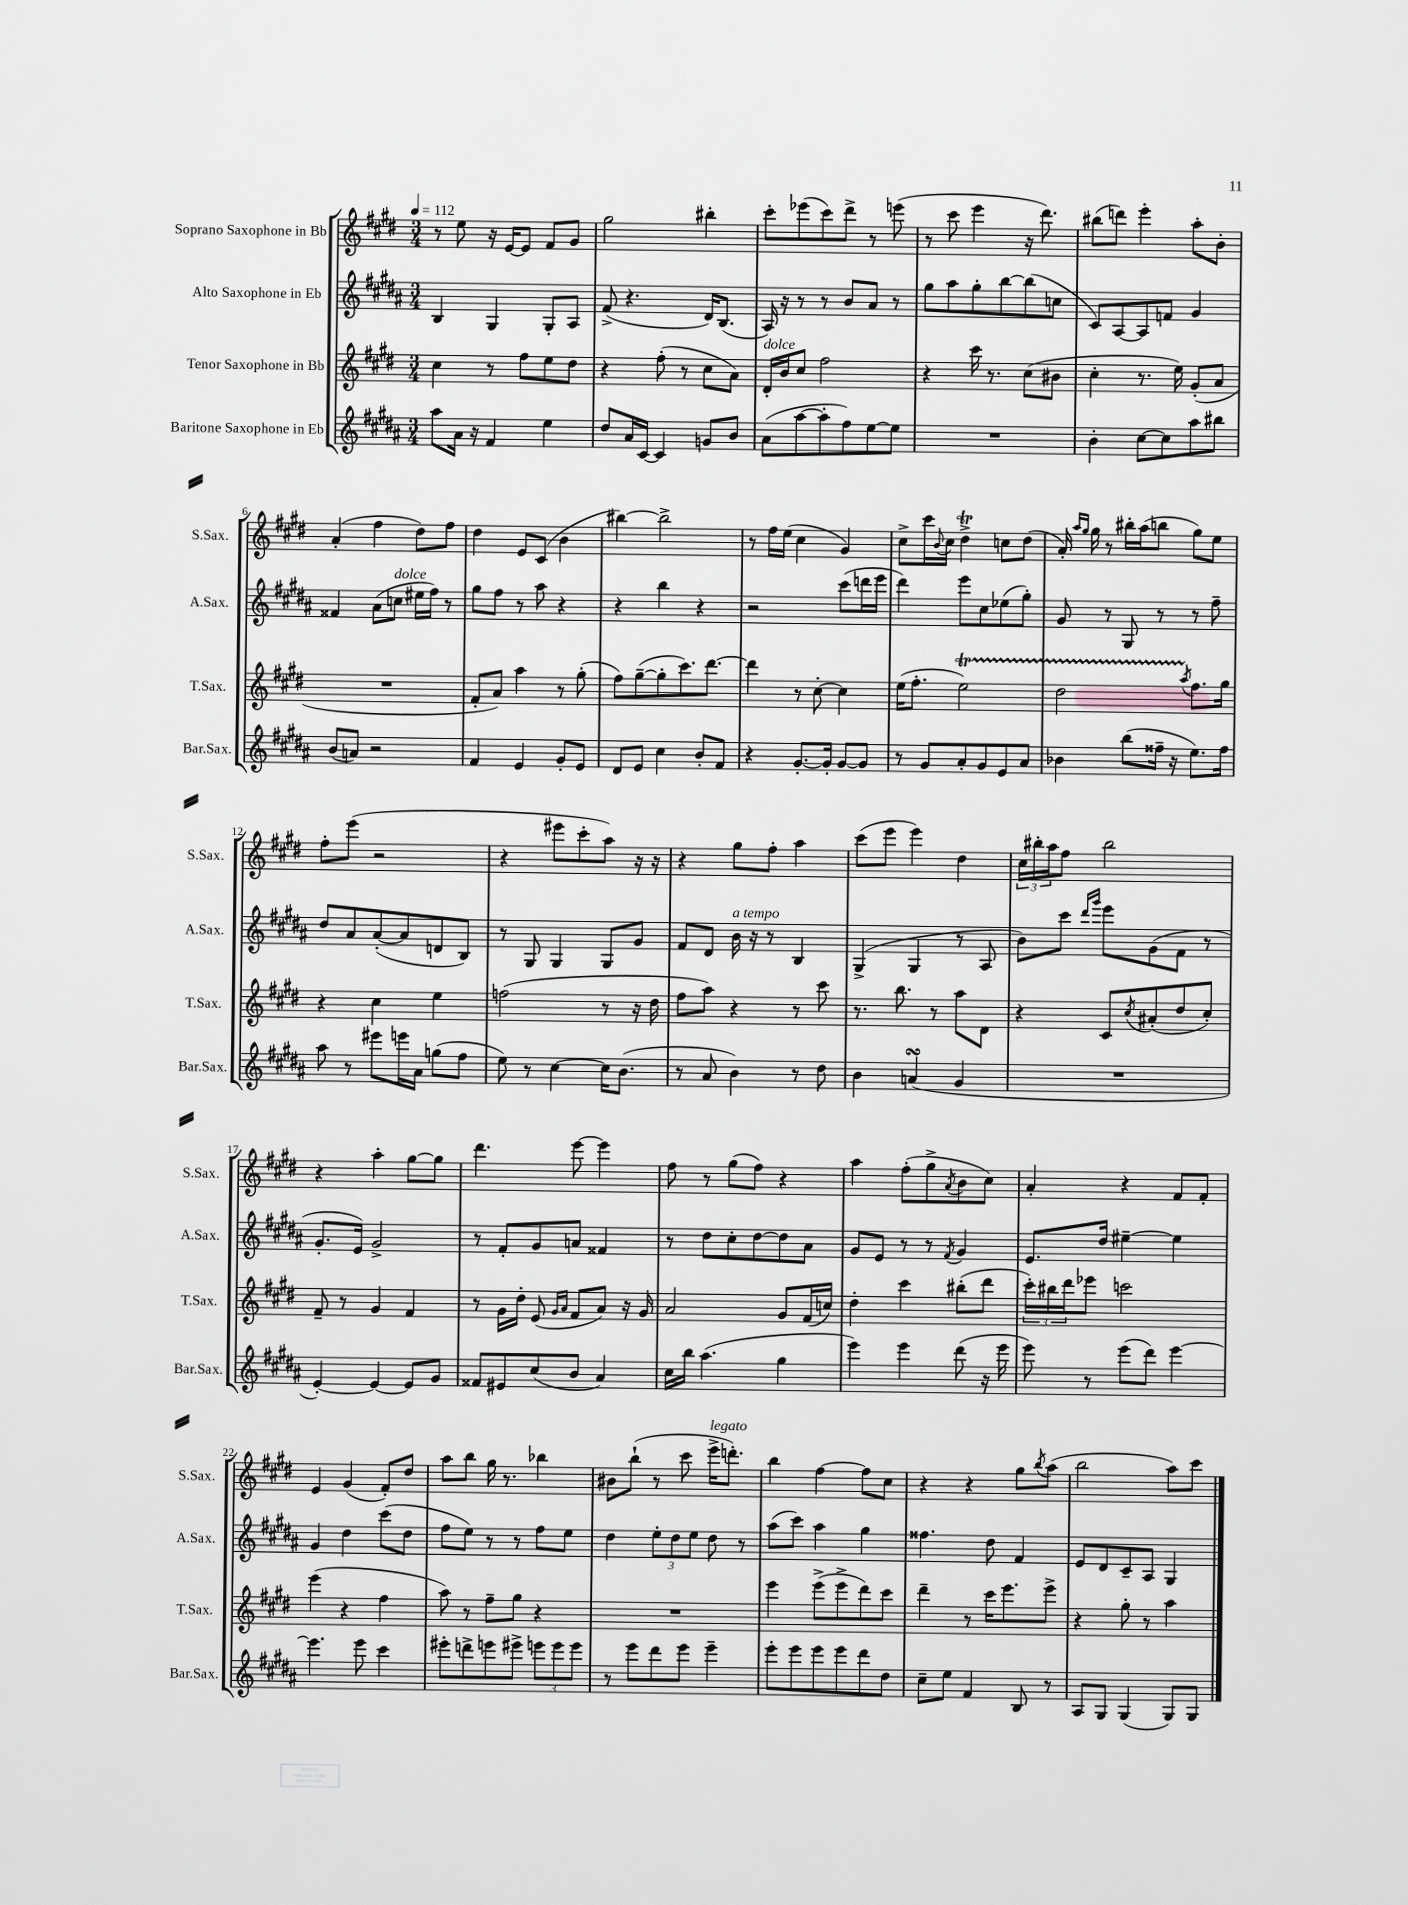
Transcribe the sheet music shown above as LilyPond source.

<<
\new StaffGroup <<
\new Staff = "s0" \with { instrumentName = "Soprano Saxophone in Bb" shortInstrumentName = "S.Sax." } {
    \clef treble \key e \major \numericTimeSignature \time 3/4 \tempo 4 = 112
    r8 e''8 r16 e'16~ e'8 fis'8 gis'8 |
    gis''2 bis''4-. |
    cis'''8-. ees'''8( cis'''8) dis'''8-> r8 e'''8( |
    r8 cis'''8 e'''4 r16 dis'''8.) |
    bis''8( d'''8) e'''4-. a''8-. b'8-. |
    a'4-.( fis''4 dis''8) fis''8 |
    dis''4 e'8 cis'8( b'4 |
    bis''4~) bis''2-> |
    r8 fis''16 e''16( cis''4 gis'4) |
    cis''8-> cis'''16 \appoggiatura { b'8 } cis''16 dis''4->\trill c''8 dis''8( |
    a'16-.) \grace { a''16 gis''16 } gis''16 r8 bis''16-. a''16( b''8 gis''8) e''8 |
    fis''8-. e'''8( r2 |
    r4 eis'''8 cis'''8-. a''8) r16 r16 |
    r4 gis''8 fis''8-. a''4 |
    cis'''8( e'''8 e'''4) dis''4 |
    \tuplet 3/2 { cis''16 bis''16-. a''16 } fis''8 bis''2 |
    r4 a''4-. gis''8~ gis''8 |
    dis'''4. e'''8~ e'''4 |
    fis''8 r8 gis''8( fis''8) r4 |
    a''4 fis''8-.( gis''8-> \acciaccatura { a'8 } b'8 cis''8) |
    a'4-. r4 fis'8 fis'8-. |
    e'4 gis'4( fis'8-.) dis''8 |
    a''8 b''8 gis''16 r8. bes''4 |
    bis'8 b''8-!( r8 cis'''8 e'''16->^\markup { \italic "legato" } d'''8.-.) |
    b''4 fis''4~ fis''8 cis''8 |
    r4 r4 gis''8 \acciaccatura { b''8 } a''8( |
    b''2 a''8) cis'''8 \bar "|." |
}
\new Staff = "s1" \with { instrumentName = "Alto Saxophone in Eb" shortInstrumentName = "A.Sax." } {
    \clef treble \key b \major \numericTimeSignature \time 3/4
    b4 gis4 gis8-. ais8 |
    fis'8->( r4. dis'16) b8.( |
    ais16) r16 r8 r8 b'8 ais'8 r8 |
    gis''8 ais''8 gis''8-. b''8~ b''8( c''8 |
    cis'8) ais8~ ais8 f'8 gis'4 |
    fisis'4 ais'8( c''8^\markup { \italic "dolce" } eis''16 fis''16) r8 |
    gis''8 fis''8 r8 ais''8 r4 |
    r4 b''4 r4 |
    r2 cis'''8( d'''16 e'''16 |
    dis'''4) e'''8 cis''8 ees''8( gis''8-.) |
    gis'8 r8 gis8 r8 r8 fis''8-- |
    dis''8 ais'8 ais'8~-.( ais'8 d'8 b8) |
    r8 gis8 gis4 gis8 gis'8 |
    fis'8 dis'8 b'16^\markup { \italic "a tempo" } r16 r8 b4 |
    gis4->( gis4 r8 ais8 |
    b'8) cis'''8 \grace { dis'''16 gis'''16 } e'''8 gis'8( fis'8 r8 |
    gis'8.-. e'16) gis'2-> |
    r8 fis'8-. gis'8 a'8 fisis'4 |
    r8 dis''8 cis''8-. dis''8~ dis''8 ais'8 |
    gis'8 e'8 r8 r8 \acciaccatura { fis'8 } gis'4 |
    e'8. dis''16 eis''4~-- eis''4 |
    gis'4 dis''4 cis'''8( dis''8 |
    fis''8 e''8) r8 r8 fis''8 e''8 |
    dis''4 \tuplet 3/2 { e''8-. dis''8 e''8 } dis''8 r8 |
    ais''8( cis'''8) ais''4 gis''4 |
    fisis''4. dis''8 fis'4 |
    e'8 dis'8 cis'8-- ais8 gis4 \bar "|." |
}
\new Staff = "s2" \with { instrumentName = "Tenor Saxophone in Bb" shortInstrumentName = "T.Sax." } {
    \clef treble \key e \major \numericTimeSignature \time 3/4
    cis''4 r8 fis''8 e''8 dis''8 |
    r4 fis''8-.( r8 cis''8 a'8) |
    dis'16-.^\markup { \italic "dolce" } b'16 cis''8 fis''2 |
    r4 cis'''16 r8. cis''8( bis'8 |
    cis''4-. r8. e''16) gis'8-.( a'8 |
    R2. |
    fis'8-. a'8) a''4 r8 gis''8-.( |
    fis''8) gis''8~--( gis''8-. cis'''8.) dis'''8.~ |
    dis'''4 r8 cis''8~-. cis''4 |
    e''16( fis''8.-. e''2\startTrillSpan) |
    dis''2 \acciaccatura { a''8 } fis''8.\stopTrillSpan gis''16 |
    r4 cis''4 e''4 |
    f''2( r8 r16 dis''16 |
    fis''8 a''8) r4 r8 cis'''8 |
    r8. b''8. r8 a''8 dis'8 |
    r4 cis'8 \acciaccatura { cis''8 } ais'8-.( dis''8 cis''8-.) |
    fis'8-- r8 gis'4 fis'4 |
    r8 gis'16 dis''16-. e'8( \grace { gis'16 a'16 } fis'8 a'8) r16 gis'16 |
    a'2 gis'8 fis'16( c''16) |
    dis''4-. cis'''4 bis''8-.( dis'''8 |
    \tuplet 3/2 { cis'''16-.) bis''16 dis'''16 } ees'''8 c'''2 |
    e'''4( r4 fis''4 |
    a''8) r8 fis''8-- gis''8 r4 |
    R2. |
    e'''4 e'''8->( e'''8-> dis'''8) cis'''8 |
    dis'''4-- r8 cis'''16 e'''8. e'''8-> |
    r4 gis''8-. r8 a''4 \bar "|." |
}
\new Staff = "s3" \with { instrumentName = "Baritone Saxophone in Eb" shortInstrumentName = "Bar.Sax." } {
    \clef treble \key b \major \numericTimeSignature \time 3/4
    ais''8 ais'16 r16 fis'4 e''4 |
    dis''8 ais'16 cis'16~ cis'4 g'8 b'8 |
    ais'8( ais''8~ ais''8-. fis''8) e''8~ e''8 |
    R2. |
    b'4-. cis''8~ cis''8 ais''8 bis''8 |
    b'8( a'8) r2 |
    fis'4 e'4 gis'8-. e'8 |
    dis'8 e'8 cis''4 b'8-. fis'8 |
    r4 gis'8.~-. gis'16-. gis'8~ gis'8 |
    r8 gis'8 ais'8-. gis'8 e'8 ais'8 |
    bes'4 b''8( fisis''16-- r16 e''8.) fisis''16 |
    ais''8 r8 eis'''8 e'''16 ais'16 g''8( fis''8 |
    e''8) r8 cis''4~ cis''16 b'8.( |
    r8 ais'8 b'4) r8 dis''8 |
    b'4 a'4\turn( gis'4 |
    R2. |
    e'4~-.) e'4~ e'8 gis'8 |
    fisis'8 eis'8 cis''8( b'8 ais'4) |
    cis''16 b''16 ais''4.( gis''4 |
    e'''4) e'''4 dis'''8( r16 e'''16 |
    e'''8) r8 e'''8( dis'''8) e'''4~ |
    e'''4. e'''8 cis'''4 |
    eis'''8-. d'''8-> e'''8 eis'''8-> \tuplet 3/2 { e'''8 e'''8 e'''8 } |
    r8 e'''8 dis'''8 e'''8 e'''4-- |
    e'''8-. e'''8 e'''8 e'''8 dis'''8 dis''8 |
    cis''8-- e''8 fis'4 b8 r8 |
    ais8 gis8 gis4( gis8) gis8 \bar "|." |
}
>>
>>
